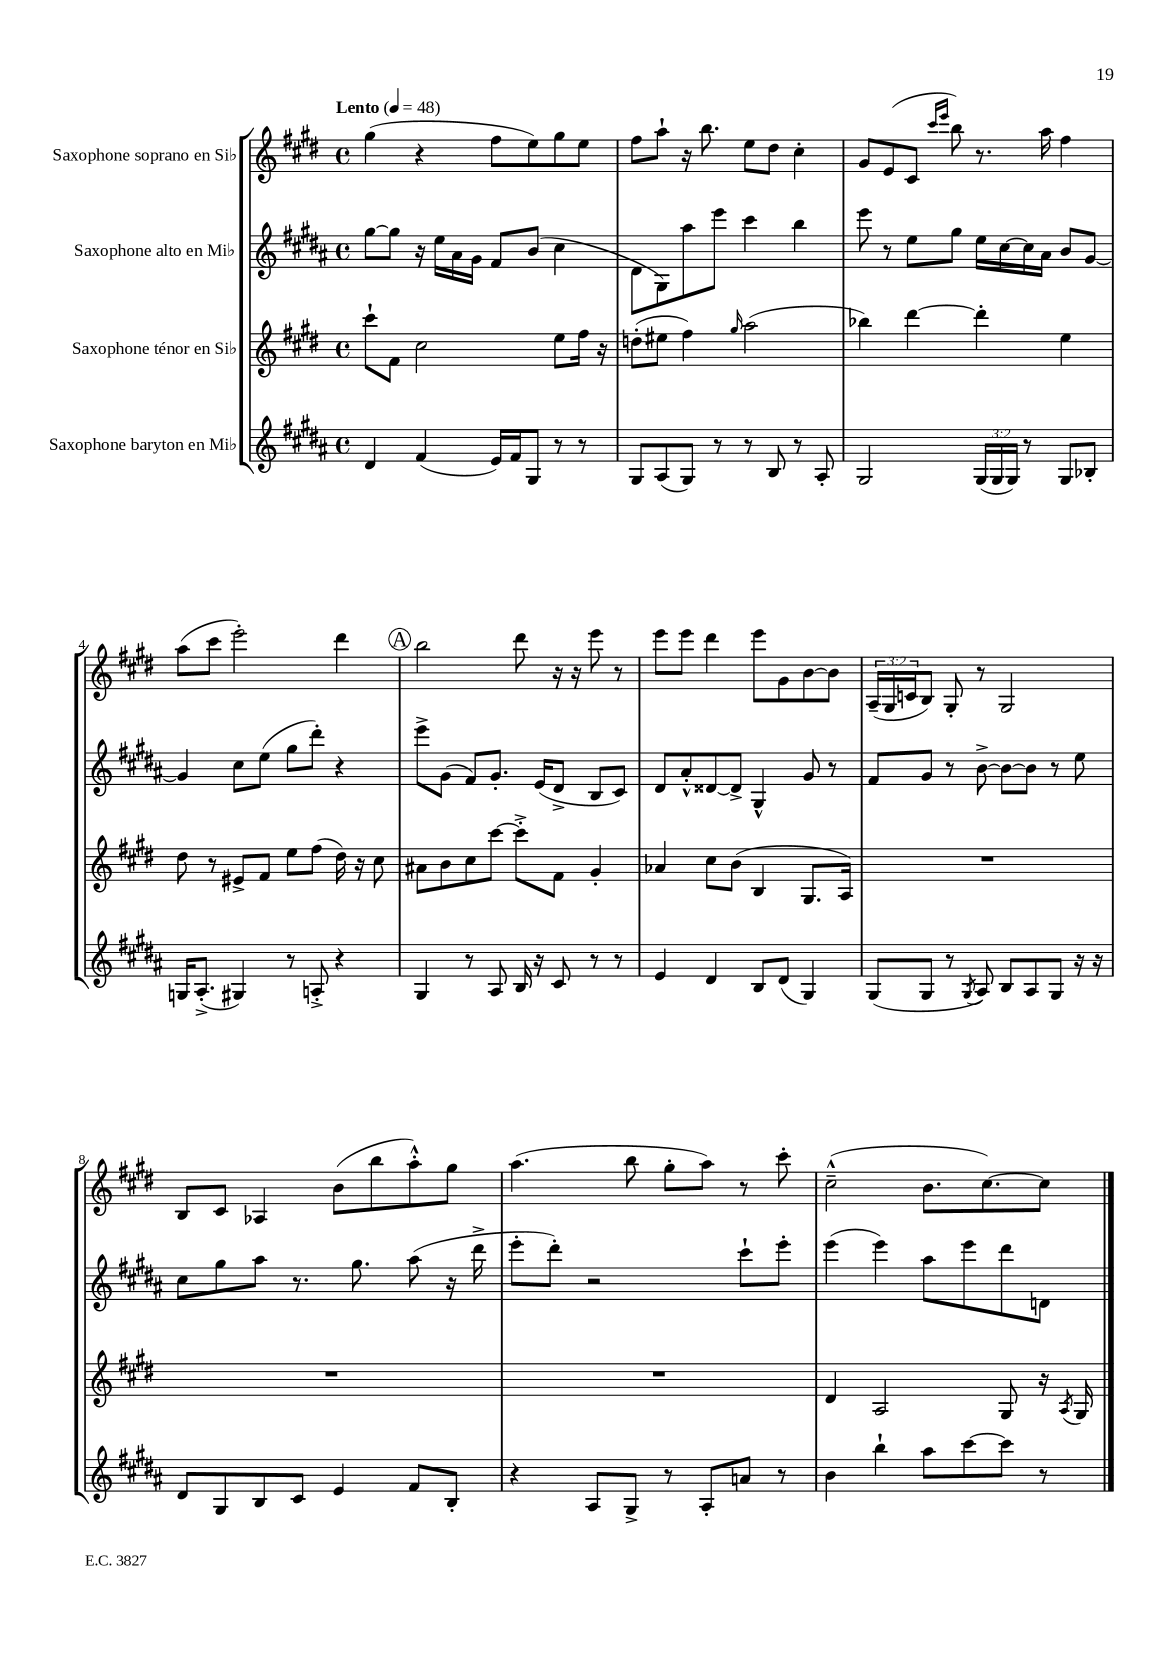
<<
\new StaffGroup <<
\new Staff = "s0" \with { instrumentName = "Saxophone soprano en Sib" } {
    \clef treble \key e \major \defaultTimeSignature \time 4/4 \override Staff.TupletNumber.text = #tuplet-number::calc-fraction-text \tempo "Lento" 4 = 48
    gis''4( r4 fis''8 e''8) gis''8 e''8 |
    fis''8 a''8-! r16 b''8. e''8 dis''8 cis''4-. |
    gis'8 e'8( cis'8 \grace { cis'''16 e'''16 } b''8) r8. a''16 fis''4 |
    a''8( cis'''8 e'''2-.) dis'''4 |
    \mark \markup { \circle "A" } b''2 dis'''8 r16 r16 e'''8 r8 |
    e'''8 e'''8 dis'''4 e'''8 gis'8 b'8~ b'8 |
    \tuplet 3/2 { a16--( gis16 c'16 } b8) gis8-. r8 gis2 |
    b8 cis'8 aes4 b'8( b''8 a''8-.-^) gis''8 |
    a''4.( b''8 gis''8-. a''8) r8 cis'''8-. |
    cis''2---^( b'8. cis''8.~) cis''8 \bar "|." |
}
\new Staff = "s1" \with { instrumentName = "Saxophone alto en Mib" } {
    \clef treble \key b \major \defaultTimeSignature \time 4/4
    gis''8~ gis''8 r16 e''16 ais'16 gis'16 fis'8 b'8( cis''4 |
    dis'8 gis8) ais''8 e'''8 cis'''4 b''4 |
    e'''8 r8 e''8 gis''8 e''16 cis''16~ cis''16 ais'16 b'8 gis'8~ |
    gis'4 cis''8 e''8( gis''8 dis'''8-.) r4 |
    \mark \markup { \circle "A" } e'''8-> gis'8( fis'8) gis'8.-. e'16( dis'8-> b8 cis'8) |
    dis'8 ais'8-.-^ disis'8~ disis'8-> gis4-^ gis'8 r8 |
    fis'8 gis'8 r8 b'8~-> b'8~ b'8 r8 e''8 |
    cis''8 gis''8 ais''8 r8. gis''8. ais''8( r16 dis'''16-> |
    e'''8-. dis'''8-.) r2 cis'''8-! e'''8-. |
    e'''4( e'''4) ais''8 e'''8 dis'''8 d'8 \bar "|." |
}
\new Staff = "s2" \with { instrumentName = "Saxophone ténor en Sib" } {
    \clef treble \key e \major \defaultTimeSignature \time 4/4
    cis'''8-! fis'8 cis''2 e''8 fis''16 r16 |
    d''8-.( eis''8 fis''4) \grace { gis''16 } a''2( |
    bes''4) dis'''4~ dis'''4-. e''4 |
    dis''8 r8 eis'8-> fis'8 e''8 fis''8( dis''16) r16 cis''8 |
    \mark \markup { \circle "A" } ais'8 b'8 cis''8 cis'''8~ cis'''8-.-> fis'8 gis'4-. |
    aes'4 cis''8 b'8( b4 gis8. a16) |
    R1 |
    R1 |
    R1 |
    dis'4 a2 gis8 r16 \acciaccatura { a8 } gis16 \bar "|." |
}
\new Staff = "s3" \with { instrumentName = "Saxophone baryton en Mib" } {
    \clef treble \key b \major \defaultTimeSignature \time 4/4 \override Staff.TupletNumber.text = #tuplet-number::calc-fraction-text
    dis'4 fis'4( e'16) fis'16 gis8 r8 r8 |
    gis8 ais8( gis8) r8 r8 b8 r8 ais8-. |
    gis2 \tuplet 3/2 { gis16( gis16 gis16) } r8 gis8 bes8-. |
    g16 ais8.-.->( gis4) r8 a8-.-> r4 |
    \mark \markup { \circle "A" } gis4 r8 ais8 b16 r16 cis'8 r8 r8 |
    e'4 dis'4 b8 dis'8( gis4) |
    gis8( gis8 r8 \acciaccatura { gis8 } ais8) b8 ais8 gis8 r16 r16 |
    dis'8 gis8 b8 cis'8 e'4 fis'8 b8-. |
    r4 ais8 gis8-> r8 ais8-. a'8 r8 |
    b'4 b''4-! ais''8 cis'''8~ cis'''8 r8 \bar "|." |
}
>>
>>
